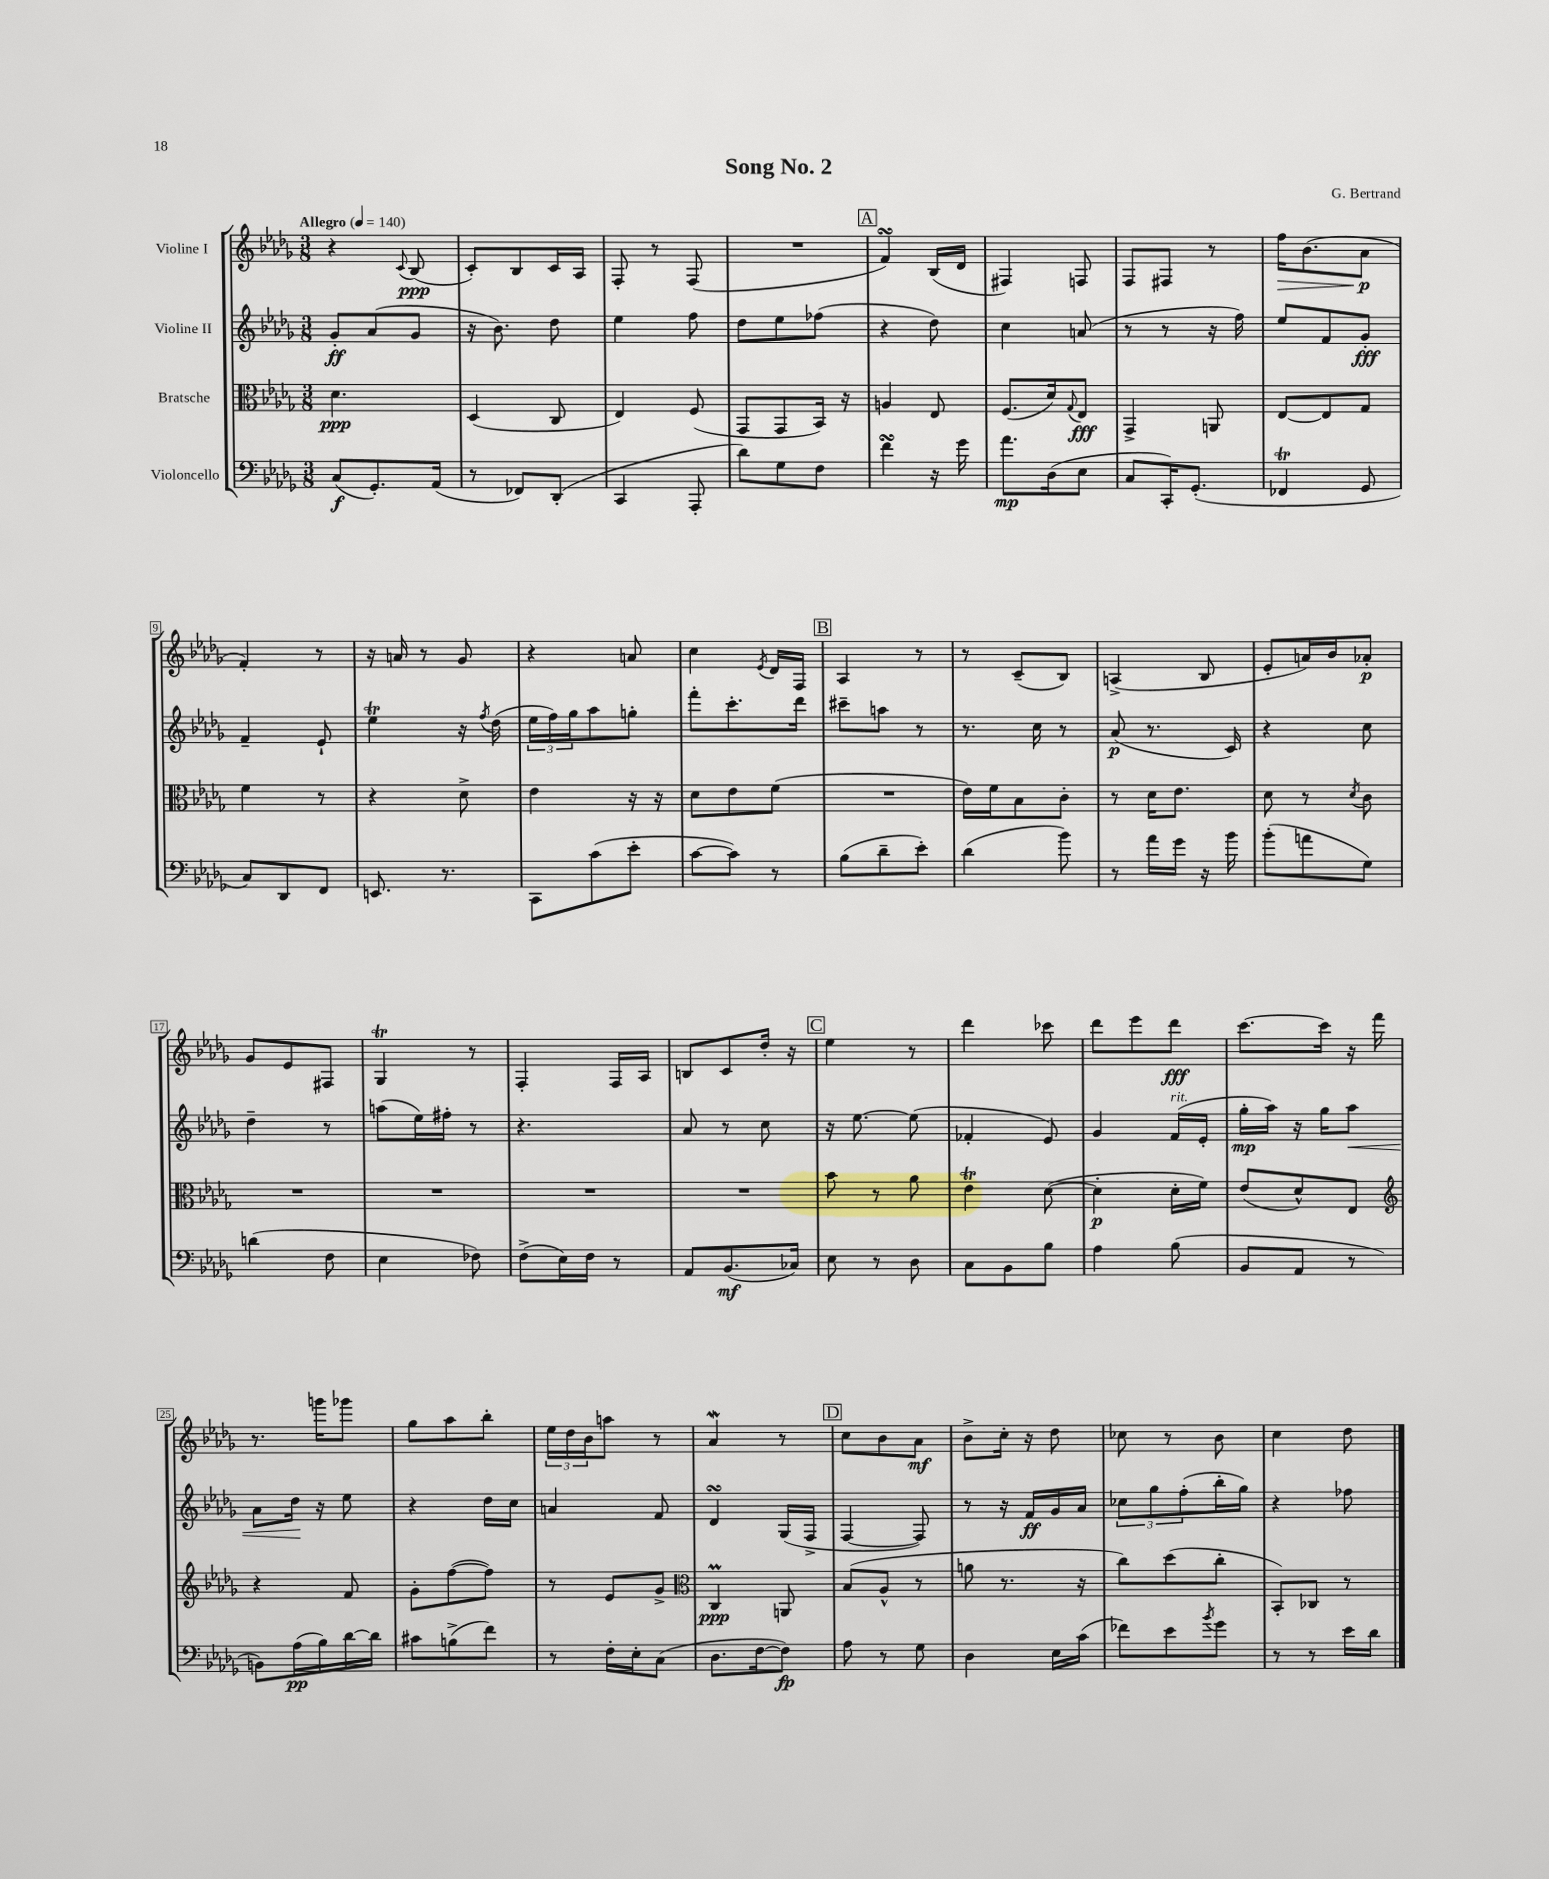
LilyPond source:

\header { title = "Song No. 2" composer = "G. Bertrand" }
<<
\new StaffGroup <<
\new Staff = "s0" \with { instrumentName = "Violine I" } {
    \clef treble \key des \major \numericTimeSignature \time 3/8 \tempo "Allegro" 4 = 140
    r4 \appoggiatura { c'8 } bes8\ppp( |
    c'8-.) bes8 c'16 aes16 |
    f8-. r8 f8( |
    R4. |
    \mark \markup { \box "A" } f'4\turn) bes16( des'16 |
    fis4) f8 |
    f8 fis8 r8 |
    f''16\> bes'8.( aes'8\p\! |
    f'4-.) r8 |
    r16 a'16 r8 ges'8 |
    r4 a'8 |
    c''4 \acciaccatura { ees'8 } des'16 f16 |
    \mark \markup { \box "B" } aes4 r8 |
    r8 c'8--( bes8) |
    a4->( bes8 |
    ees'8-. a'16) bes'16 aes'8-.\p |
    ges'8 ees'8 fis8 |
    ges4\trill r8 |
    f4-. f16 aes16 |
    b8 c'8 des''16-. r16 |
    \mark \markup { \box "C" } ees''4 r8 |
    des'''4 ces'''8 |
    des'''8 ees'''8 des'''8\fff |
    c'''8.~ c'''16 r16 f'''16 |
    r8. g'''16 ges'''8 |
    ges''8 aes''8 bes''8-. |
    \tuplet 3/2 { ees''16 des''16 bes'16 } a''8 r8 |
    aes'4\mordent r8 |
    \mark \markup { \box "D" } c''8 bes'8 aes'8\mf |
    bes'8-> c''16-. r16 des''8 |
    ces''8 r8 bes'8 |
    c''4 des''8 \bar "|." |
}
\new Staff = "s1" \with { instrumentName = "Violine II" } {
    \clef treble \key des \major \numericTimeSignature \time 3/8
    ges'8-.\ff aes'8( ges'8 |
    r16 bes'8.) des''8 |
    ees''4 f''8 |
    des''8 ees''8 fes''8( |
    \mark \markup { \box "A" } r4 des''8) |
    c''4 a'8( |
    r8 r8 r16 f''16) |
    ees''8 f'8 ges'8-.\fff |
    f'4-- ees'8-! |
    ees''4\trill r16 \acciaccatura { f''8 } des''16( |
    \tuplet 3/2 { ees''16 f''16) ges''16 } aes''8 g''8-. |
    f'''8-. c'''8.-. des'''16 |
    \mark \markup { \box "B" } cis'''8-- a''8 r8 |
    r8. c''16 r8 |
    aes'8\p( r8. c'16) |
    r4 c''8 |
    des''4-- r8 |
    a''8( ees''16) fis''16-. r8 |
    r4. |
    aes'8 r8 c''8 |
    \mark \markup { \box "C" } r16 ees''8.~ ees''8( |
    fes'4-. ees'8) |
    ges'4 f'16^\markup { \italic "rit." }( ees'16-. |
    ges''16-.\mp aes''16) r16 ges''16 aes''8\< |
    aes'8 des''16\! r16 ees''8 |
    r4 des''16 c''16 |
    a'4 f'8 |
    des'4\turn ges16( f16-> |
    \mark \markup { \box "D" } f4~ f8) |
    r8 r16 f'16\ff ges'16 aes'16 |
    \tuplet 3/2 { ces''8 ges''8 f''8-.( } bes''16-. ges''16) |
    r4 fes''8 \bar "|." |
}
\new Staff = "s2" \with { instrumentName = "Bratsche" } {
    \clef alto \key des \major \numericTimeSignature \time 3/8
    des'4.\ppp |
    des4( c8 |
    ees4) f8( |
    ges,8 ges,8 bes,16) r16 |
    \mark \markup { \box "A" } a4 ees8 |
    f8.( des'16) \appoggiatura { ges8 } ees8\fff |
    ges,4-> a,8 |
    ees8~ ees8 ges8 |
    f'4 r8 |
    r4 des'8-> |
    ees'4 r16 r16 |
    des'8 ees'8 f'8( |
    \mark \markup { \box "B" } R4. |
    ees'16) f'16 bes8 c'8-. |
    r8 des'16 ees'8. |
    des'8 r8 \acciaccatura { des'8 } c'8 |
    R4. |
    R4. |
    R4. |
    R4. |
    \mark \markup { \box "C" } bes'8 r8 aes'8 |
    ees'4\trill des'8~( |
    des'4-.\p des'16-. f'16) |
    ees'8( des'8-^) ees8 |
    \clef treble r4 f'8 |
    ges'8-. f''8~( f''8) |
    r8 ees'8 ges'8-> |
    \clef alto c4\prall\ppp a,8 |
    \mark \markup { \box "D" } bes8( aes8-^ r8 |
    a'8 r8. r16 |
    c''8) des''8( c''8-. |
    bes,8-.) ces8 r8 \bar "|." |
}
\new Staff = "s3" \with { instrumentName = "Violoncello" } {
    \clef bass \key des \major \numericTimeSignature \time 3/8
    c8\f( ges,8.-.) aes,16( |
    r8 fes,8) des,8-.( |
    c,4 aes,,8-. |
    des'8) ges8 f8 |
    \mark \markup { \box "A" } f'4\turn r16 ges'16 |
    aes'8.\mp des16( ees8 |
    c8 c,16-.) ges,8.-.( |
    fes,4\trill ges,8 |
    c8) des,8 f,8 |
    e,8. r8. |
    c,8 c'8( ees'8-. |
    c'8~ c'8) r8 |
    \mark \markup { \box "B" } bes8( des'8-- ees'8-.) |
    des'4( bes'8) |
    r8 aes'16 ges'16 r16 bes'16 |
    bes'8-.( a'8 ges8) |
    d'4( f8 |
    ees4 fes8) |
    f8->( ees16) f16 r8 |
    aes,8 bes,8.\mf( ces16) |
    \mark \markup { \box "C" } ees8 r8 des8 |
    c8 bes,8 bes8 |
    aes4 bes8( |
    bes,8 aes,8 r8 |
    b,8) aes16\pp( bes16) des'16~ des'16 |
    cis'8 b8->( f'8) |
    r8 f16-. ees16-. c8( |
    des8. f16~ f8\fp) |
    \mark \markup { \box "D" } aes8 r8 ges8 |
    des4 ees16 c'16( |
    fes'8) ees'8 \acciaccatura { bes'8 } ges'8 |
    r8 r8 ees'16 des'16 \bar "|." |
}
>>
>>
\layout { \context { \Score \override BarNumber.stencil = #(make-stencil-boxer 0.1 0.3 ly:text-interface::print) } }
